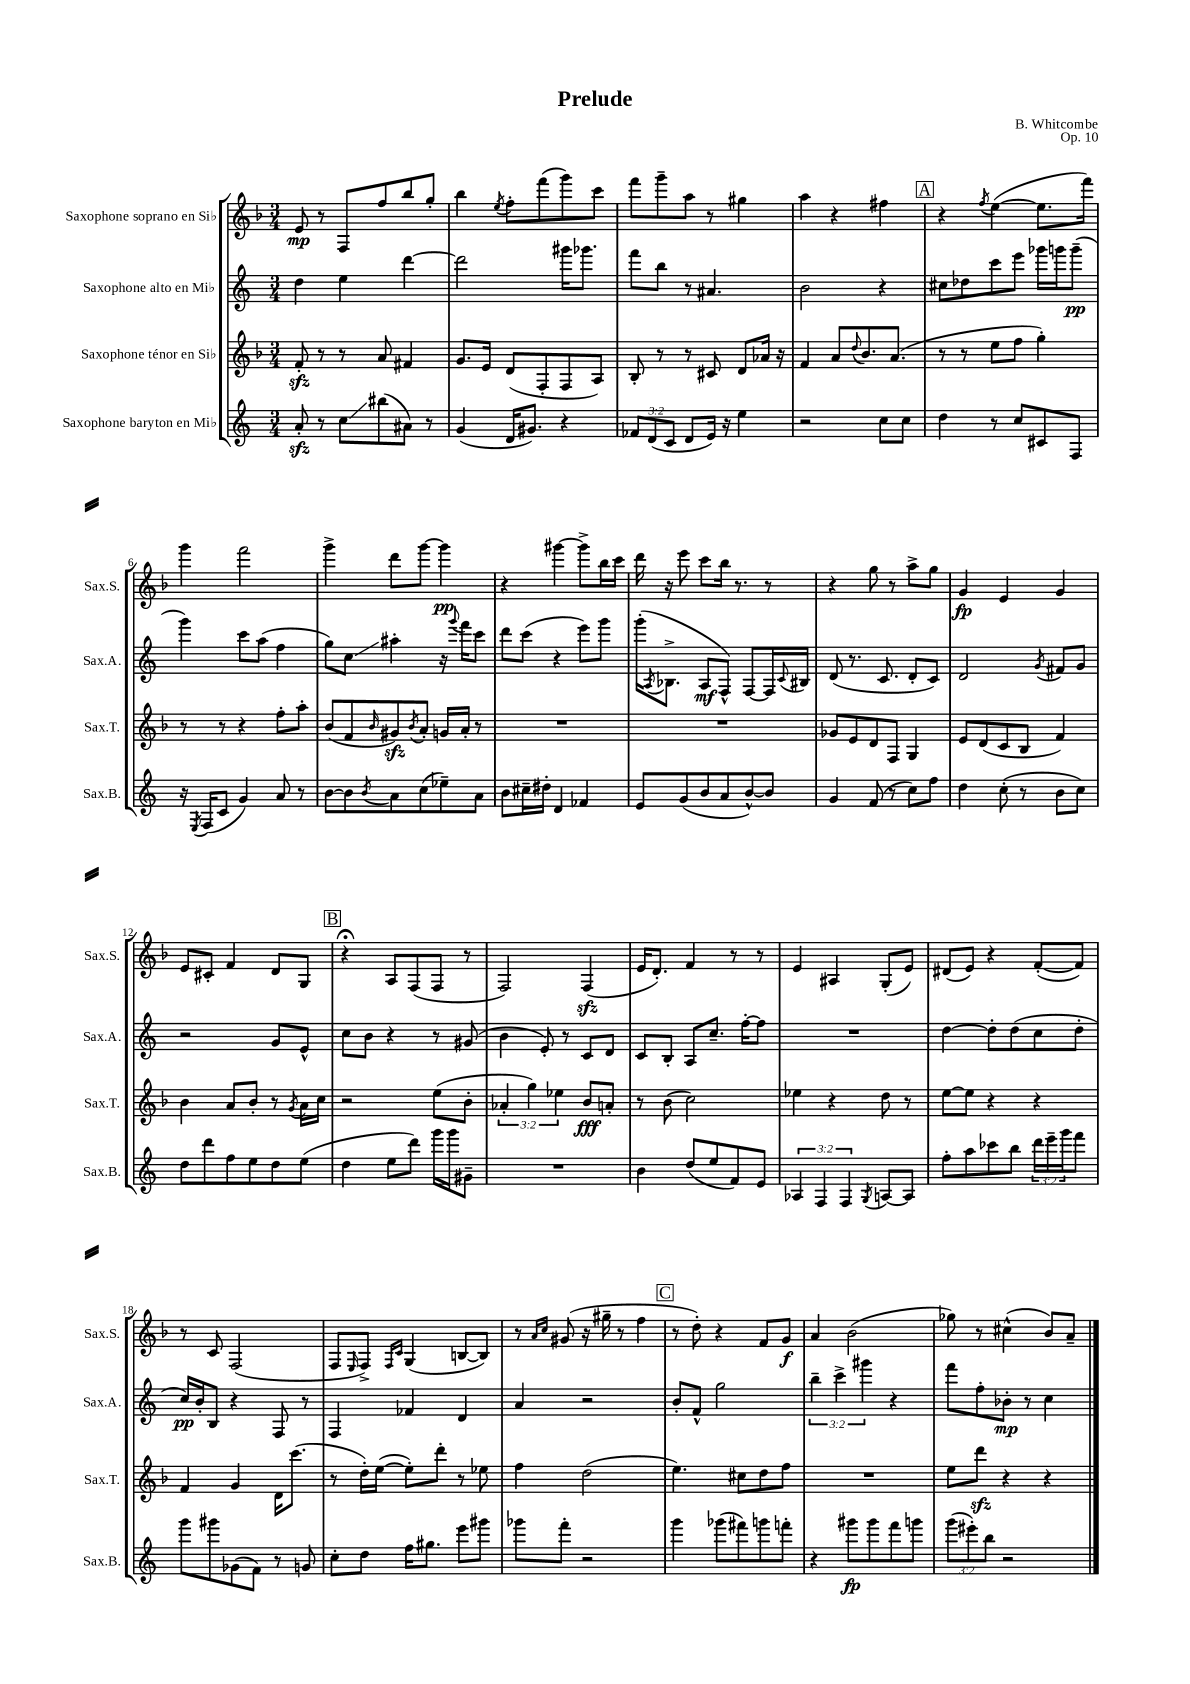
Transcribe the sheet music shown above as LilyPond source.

\header { title = "Prelude" composer = "B. Whitcombe" opus = "Op. 10" }
<<
\new StaffGroup <<
\new Staff = "s0" \with { instrumentName = "Saxophone soprano en Sib" shortInstrumentName = "Sax.S." } {
    \clef treble \key f \major \numericTimeSignature \time 3/4
    e'8\mp r8 f8 f''8 bes''8 g''8-. |
    bes''4 \acciaccatura { e''8 } f''8-. f'''8( g'''8) c'''8 |
    f'''8 g'''8-- a''8 r8 gis''4 |
    a''4 r4 fis''4 |
    \mark \markup { \box "A" } r4 \acciaccatura { f''8 } e''4~( e''8. f'''16) |
    g'''4 f'''2 |
    g'''4-> d'''8 g'''8~ g'''4\pp |
    r4 gis'''4~ gis'''8-> bes''16 c'''16 |
    d'''16 r16 e'''8 c'''8 bes''16 r8. r8 |
    r4 g''8 r8 a''8-> g''8 |
    g'4\fp e'4 g'4 |
    e'8 cis'8-. f'4 d'8 g8 |
    \mark \markup { \box "B" } r4\fermata a8 f8( f8 r8 |
    f2) f4\sfz( |
    e'16 d'8.-.) f'4 r8 r8 |
    e'4 ais4 g8-.( e'8) |
    dis'8( e'8) r4 f'8~-.( f'8) |
    r8 c'8 f2( |
    f8 \grace { e16 } f8->) \grace { f16 c'16 } g4( b8~ b8) |
    r8 \grace { a'16 c''16 } gis'8( r16 gis''16-- r8 f''4 |
    \mark \markup { \box "C" } r8 d''8-.) r4 f'8 g'8\f |
    a'4 bes'2( |
    ges''8) r8 cis''4-^( bes'8) a'8-- \bar "|." |
}
\new Staff = "s1" \with { instrumentName = "Saxophone alto en Mib" shortInstrumentName = "Sax.A." } {
    \clef treble \key c \major \numericTimeSignature \time 3/4 \override Staff.TupletNumber.text = #tuplet-number::calc-fraction-text
    d''4 e''4 d'''4~ |
    d'''2 gis'''16 ges'''8. |
    f'''8 b''8 r8 ais'4. |
    b'2 r4 |
    \mark \markup { \box "A" } cis''8 des''8 c'''8 e'''8 ges'''16 g'''16 g'''8--\pp( |
    g'''4) c'''8 a''8( f''4 |
    g''8) c''8\glissando ais''4-. r16 \appoggiatura { g'''8 } f'''16 c'''8 |
    d'''8 c'''8( r4 e'''8) g'''8 |
    g'''16-.( \acciaccatura { a8 } bes8.-> a8\mf f8-^) f8~ f16 \appoggiatura { c'8 } bis16 |
    d'8( r8. c'8. d'8-. c'8) |
    d'2 \acciaccatura { g'8 } fis'8 g'8 |
    r2 g'8 e'8-^ |
    \mark \markup { \box "B" } c''8 b'8 r4 r8 gis'8( |
    b'4 e'8-.) r8 c'8 d'8 |
    c'8 b8-. a8 c''8.-- f''16~-. f''8 |
    R2. |
    d''4~ d''8-. d''8( c''8 d''8-. |
    c''16\pp) b'16-. b8 r4 f8 r8 |
    f4 fes'4 d'4 |
    a'4 r2 |
    \mark \markup { \box "C" } b'8-. f'8-^ g''2 |
    \tuplet 3/2 { b''4-- c'''4-> gis'''4 } r4 |
    f'''8 f''8-. bes'8-.\mp r8 c''4 \bar "|." |
}
\new Staff = "s2" \with { instrumentName = "Saxophone ténor en Sib" shortInstrumentName = "Sax.T." } {
    \clef treble \key f \major \numericTimeSignature \time 3/4 \override Staff.TupletNumber.text = #tuplet-number::calc-fraction-text
    f'8-.\sfz r8 r8 a'8 fis'4 |
    g'8. e'16 d'8( f8-. f8 a8) |
    bes8-. r8 r8 cis'8 d'8 aes'16 r16 |
    f'4 a'8 \appoggiatura { d''8 } bes'8. a'8.( |
    \mark \markup { \box "A" } r8 r8 e''8 f''8 g''4-.) |
    r8 r8 r4 f''8-. a''8-. |
    bes'8( f'8 \grace { bes'16 } gis'8\sfz) \acciaccatura { bes'8 } a'8-. g'16 a'16-. r8 |
    R2. |
    R2. |
    ges'8 e'8 d'8 f8 g4 |
    e'8 d'8( c'8 bes8 f'4) |
    bes'4 a'8 bes'8-. r8 \acciaccatura { g'8 } a'16 c''16 |
    \mark \markup { \box "B" } r2 e''8( bes'8-. |
    \tuplet 3/2 { aes'4-. g''4) ees''4 } bes'8\fff a'8-. |
    r8 bes'8( c''2) |
    ees''4 r4 d''8 r8 |
    e''8~ e''8 r4 r4 |
    f'4 g'4 d'16 c'''8.( |
    r8 d''16-.) e''16~( e''8-.) d'''8-. r8 ees''8 |
    f''4 d''2( |
    \mark \markup { \box "C" } e''4.) cis''8 d''8 f''8 |
    R2. |
    e''8 d'''8\sfz r4 r4 \bar "|." |
}
\new Staff = "s3" \with { instrumentName = "Saxophone baryton en Mib" shortInstrumentName = "Sax.B." } {
    \clef treble \key c \major \numericTimeSignature \time 3/4 \override Staff.TupletNumber.text = #tuplet-number::calc-fraction-text
    a'8-.\sfz r8 c''8\glissando bis''8( ais'8) r8 |
    g'4( d'16 gis'8.) r4 |
    \tuplet 3/2 { fes'8 d'8( c'8 } d'8 e'16) r16 e''4 |
    r2 c''8 c''8 |
    \mark \markup { \box "A" } d''4 r8 c''8 cis'8 f8 |
    r16 \acciaccatura { e8 } f16( c'8 g'4) a'8 r8 |
    b'8~ b'8 \acciaccatura { b'8 } a'8 c''8( ees''8--) a'8 |
    b'8 cis''16-- dis''16-. d'4 fes'4 |
    e'8 g'8( b'8 a'8 b'8~-^) b'8 |
    g'4 f'8( r8 c''8) f''8 |
    d''4 c''8-.( r8 b'8 c''8) |
    d''8 d'''8 f''8 e''8 d''8 e''8( |
    \mark \markup { \box "B" } d''4 e''8 d'''8) g'''16 g'''16 gis'8-- |
    R2. |
    b'4 d''8( e''8 f'8) e'8 |
    \tuplet 3/2 { aes4 f4 f4 } \acciaccatura { g8 } a8~ a8 |
    f''8-. a''8 ces'''8 b''8 \tuplet 3/2 { d'''16 e'''16-- g'''16 } f'''8 |
    g'''8 gis'''8 ges'8( f'8) r8 g'8 |
    c''8-. d''8 f''16 gis''8. e'''8 gis'''8 |
    ges'''8 f'''8-. r2 |
    \mark \markup { \box "C" } g'''4 ges'''8( fis'''8) g'''8 f'''8-. |
    r4 gis'''8\fp gis'''8 f'''8 g'''8 |
    \tuplet 3/2 { g'''8( eis'''8-.) b''8 } r2 \bar "|." |
}
>>
>>
